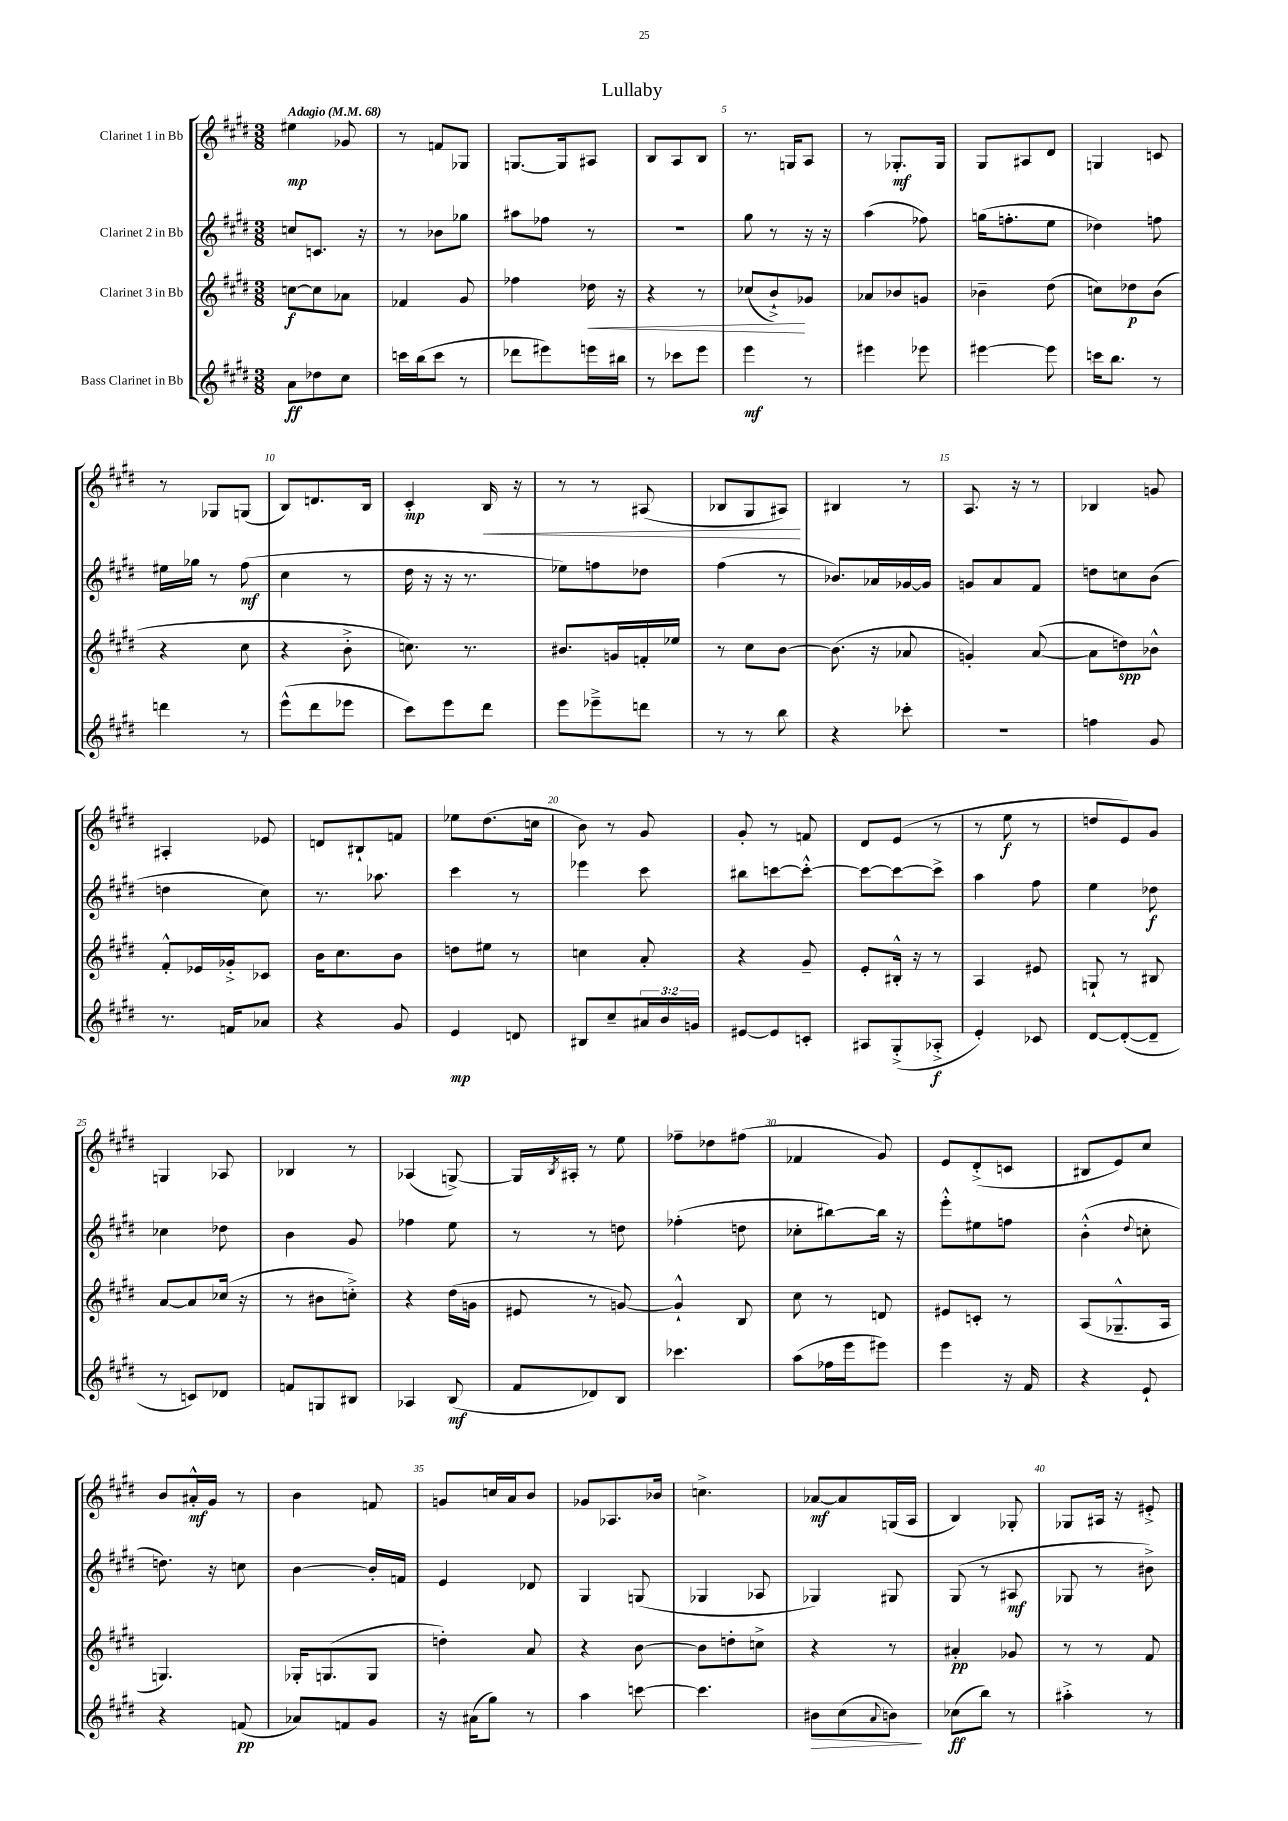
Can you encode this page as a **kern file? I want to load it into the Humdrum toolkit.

**kern	**kern	**kern	**kern
*staff4	*staff3	*staff2	*staff1
*clefG2	*clefG2	*clefG2	*clefG2
*k[f#c#g#d#]	*k[f#c#g#d#]	*k[f#c#g#d#]	*k[f#c#g#d#]
*M3/8	*M3/8	*M3/8	*M3/8
*MM68	*MM68	*MM68	*MM68
8a	[8cc	8cc	4ee#
8dd-	8cc]	8.c	.
8cc#	8a-	.	8g-
.	.	16r	.
=	=	=	=
16ccc	4f-	8r	8r
(16bb	.	.	.
8ccc	.	8b-	8f
8r	8g#	8gg-	8G-
=	=	=	=
8ddd-	4ff-	8aa#	[8.G
8eee#)	.	8ff-	.
.	.	.	16G]
16eee	16dd-	8r	8A#
16bb#	16r	.	.
=	=	=	=
8r	4r	4.r	8B
8ccc-	.	.	8A
8eee	8r	.	8B
=	=	=	=
4eee	(8cc-	8gg#	8.r
.	8b`^)	8r	.
.	.	.	16G
8r	8g-	16r	8A
.	.	16r	.
=	=	=	=
4eee#	8a-	(4aa	8r
.	8b-	.	8.G-'
8eee-	8g	8ff-)	.
.	.	.	16G-
=	=	=	=
[4eee#	4b-~	(16gg	8G#
.	.	8.ff'	.
.	.	.	8A#
8eee#]	(8dd#	8ee	8d#
=	=	=	=
16ccc	8cc)	4dd-)	4G
8.bb	.	.	.
.	8dd-	.	.
8r	(8b	8ff	8c
=	=	=	=
4ddd	4r	16ee#	8r
.	.	16gg-	.
.	.	8r	8G-
8r	8cc#	(8ff#	(8G
=	=	=	=
(8eee^^	4r	4cc#	8B)
8ddd#	.	.	8.d
8eee-	8b'^	8r	.
.	.	.	16B
=	=	=	=
8ccc#)	8.cc)	16dd#	4c#'
.	.	16r	.
8eee	.	16r	.
.	8.r	8.r	.
8ddd#	.	.	16B
.	.	.	16r
=	=	=	=
8eee	8.b#	8ee-)	8r
8eee-~^	.	8ff	8r
.	16g	.	.
8ddd	16f'	8dd-	(8A#
.	16ee-	.	.
=	=	=	=
8r	8r	(4ff#	8B-
8r	8cc#	.	8G#
8bb	[8b	8r	8A#)
=	=	=	=
4r	(8.b]	8.b-)	4B#
.	16r	16a-	.
8ccc-'	8a-	[16g-	8r
.	.	16g-]	.
=	=	=	=
4.r	4g')	8g	8.A
.	.	8a	.
.	.	.	16r
.	([8a	8f#	8r
=	=	=	=
4ff	8a]	8dd	4B-
.	8dd)	8cc	.
8g#	8b-^^	(8b	8g
=	=	=	=
8.r	8f#'^^	4dd	4A#'
.	16e-	.	.
16f	16g-'^	.	.
8a-	8c-	8cc#)	8e-
=	=	=	=
4r	16b	8.r	8d
.	8.cc#	.	.
.	.	.	8B#`
.	.	8.aa-	.
8g#	8b	.	8f
=	=	=	=
4e	8dd	4ccc#	8ee-
.	8ee#	.	(8.dd#
8d	8r	8r	.
.	.	.	16cc
=	=	=	=
8B#	4cc	4eee-	8b)
8cc#~	.	.	8r
24a#	8a'	8ccc#	8g#
24b	.	.	.
24g	.	.	.
=	=	=	=
[8e#	4r	8bb#	8g#'
8e#]	.	[8ccc	8r
8c'	8g#~	8ccc'^^_	8f
=	=	=	=
8A#	8e'	8ccc_	8d#
(8G#'^	16B#'^^	8ccc_	(8e
.	16r	.	.
8A-'^	8r	8ccc^]	8r
=	=	=	=
4e')	4A	4aa	8r
.	.	.	8ee
8c-	8e#	8ff#	8r
=	=	=	=
[8d#	8G`	4ee	8dd
(8d#'_	8r	.	8e)
8d#~]	8B#	8dd-	8g#
=	=	=	=
8r	[8a	4cc-	4G
8c)	8a]	.	.
8d-	(16cc-	8dd-	8A-
.	16r	.	.
=	=	=	=
8f	8r	4b	4B-
8G	8b#	.	.
8B#	8cc'^)	8g#	8r
=	=	=	=
4A-	4r	4ff-	(4A-
(8B	(16dd#	8ee	[8G^)
.	16g	.	.
=	=	=	=
8f#	8e#	8r	16G]
.	.	.	8qB
.	.	.	16A#'
8d-)	8r	8r	8r
8B	[8g)	8dd	8ee
=	=	=	=
4.ccc-	4g`^^]	(4ff-'	8ff-~
.	.	.	8dd-
.	8B	8dd	(8ff#
=	=	=	=
(8aa	8cc#	8cc-'	4f-
16ff-	8r	[8bb#)	.
16eee	.	.	.
8eee#)	8d	16bb#]	8g#)
.	.	16r	.
=	=	=	=
4eee	8e#	8eee'^^	8e
.	8c'	8ee#	(8d#'^
16r	8r	8ff	8c
16f#	.	.	.
=	=	=	=
4r	(8A	(4b'^^	8B#
.	8.G-~^^	.	8e)
.	.	8qqdd#	.
8e`	.	8cc'	8cc#
.	16A	.	.
=	=	=	=
4r	4.G)	8.dd)	8b
.	.	.	16a#'^^
.	.	16r	16g#
(8f	.	8cc	8r
=	=	=	=
8a-)	16G-'	[4b	4b
.	(8.G	.	.
8f	.	.	.
8g#	8G	16b']	8f
.	.	16f	.
=	=	=	=
16r	4dd')	4e	8g
(16a#	.	.	.
8gg#)	.	.	16cc
.	.	.	16a
8r	8a	8d-	8b
=	=	=	=
4aa	4r	4G#	8g-
.	.	.	8.A-
[8ccc	[8b	(8G	.
.	.	.	16b-
=	=	=	=
4.ccc]	8b]	4G-	4.cc^
.	8dd'	.	.
.	8cc^	8A-	.
=	=	=	=
8b#	4r	4G-)	[8a-
(8cc#	.	.	8a-]
8qqa	.	.	.
8b)	8r	8G#	(16G
.	.	.	16A
=	=	=	=
(8cc-	4a#'	(8G#	4B)
8bb)	.	8r	.
8r	8g-	8A#	8G-'
=	=	=	=
4aa#'^	8r	8G-	8G-
.	8r	8r	16A#
.	.	.	16r
8r	8f#	8b#^)	8e#'^
==	==	==	==
*-	*-	*-	*-
